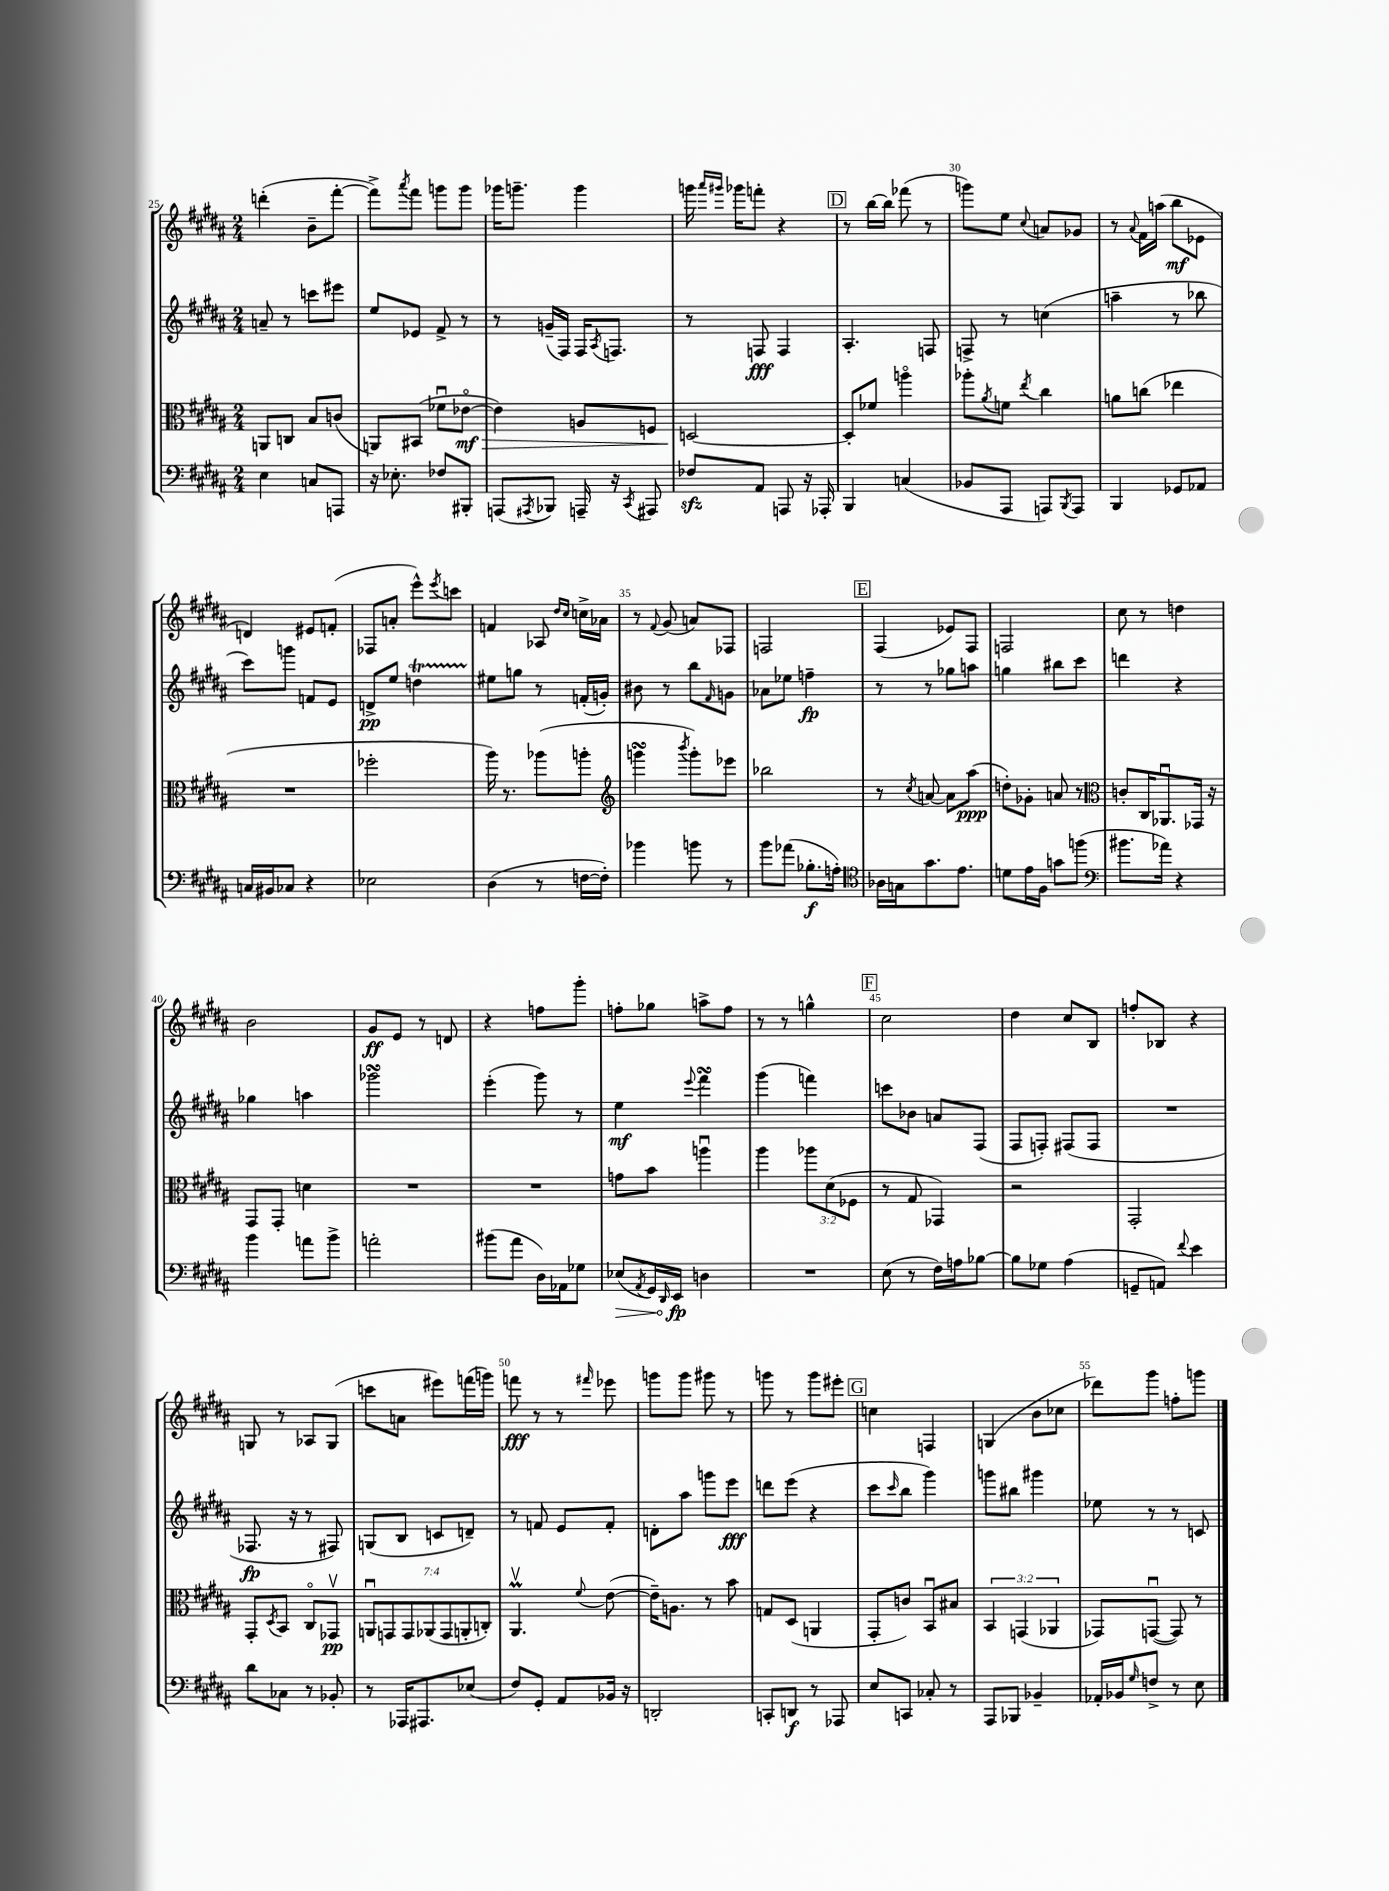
<<
\new StaffGroup <<
\new Staff = "s0" {
    \clef treble \key b \major \numericTimeSignature \time 2/4
    d'''4-.( b'8-- fis'''8~-. |
    fis'''8->) \acciaccatura { ais'''8 } fis'''8 g'''8 g'''8 |
    ges'''16 g'''8.-- g'''4 |
    g'''16 \grace { ais'''16 gis'''16 } ges'''16 f'''8-. r4 |
    \mark \markup { \box "D" } r8 b''16~ b''16 fes'''8( r8 |
    g'''8) e''8 \appoggiatura { cis''8 } a'8 ges'8 |
    r8 \appoggiatura { ais'8 } fis'16 a''16( b''8\mf ees'8 |
    d'4) eis'8 f'8-.( |
    fes8 a'8-. e'''8-^) \acciaccatura { e'''8 } c'''8 |
    f'4 aes8 \grace { dis''16 cis''16 } c''16-> aes'16 |
    r8 \appoggiatura { fis'8 } gis'8( a'8) fes8 |
    f2 |
    \mark \markup { \box "E" } fis4( ees'8) fis8 |
    f2 |
    cis''8 r8 d''4 |
    b'2 |
    gis'8\ff e'8 r8 d'8 |
    r4 f''8 gis'''8-. |
    f''8-. ges''8 a''8-> f''8 |
    r8 r8 g''4-^ |
    \mark \markup { \box "F" } cis''2 |
    dis''4 cis''8 b8 |
    f''8-. bes8 r4 |
    g8 r8 aes8 g8( |
    c'''8 a'8 eis'''8) f'''16( g'''16) |
    f'''8\fff r8 r8 \grace { fis'''16 } ees'''8 |
    g'''8 g'''8 gis'''8 r8 |
    g'''8 r8 g'''8 eis'''8-. |
    \mark \markup { \box "G" } c''4 f4 |
    g4( b'8 ces''8 |
    des'''8) gis'''8 f''8-. g'''8 \bar "|." |
}
\new Staff = "s1" {
    \clef treble \key b \major \numericTimeSignature \time 2/4
    a'8-- r8 c'''8 eis'''8 |
    e''8 ees'8 fis'8-> r8 |
    r8 g'16--( fis16) fis16 \acciaccatura { ais8 } f8. |
    r8 f8\fff f4 |
    \mark \markup { \box "D" } ais4.-. f8 |
    f8-> r8 c''4( |
    a''4-- r8 bes''8 |
    cis'''8) g'''8 f'8 e'8 |
    d'8->\pp e''8 d''4\startTrillSpan |
    eis''8\stopTrillSpan g''8 r8 f'16-.( g'16-.) |
    bis'8 r8 b''8 \grace { fis'16 } g'8 |
    aes'8 ees''8 f''4--\fp |
    \mark \markup { \box "E" } r8 r8 ges''8 a''8 |
    g''4 bis''8 cis'''8 |
    d'''4 r4 |
    ges''4 a''4 |
    ges'''2\turn |
    e'''4-.( gis'''8) r8 |
    e''4\mf \appoggiatura { e'''8 } fis'''4\turn |
    gis'''4( f'''4) |
    \mark \markup { \box "F" } c'''8 bes'8 a'8 fis8( |
    fis8 f8-.) fis8( fis8 |
    R2 |
    fes8.\fp r16 r8 fis8) |
    g8( b8 c'8 d'8--) |
    r8 f'8 e'8 f'8-. |
    d'8-. ais''8 g'''8 e'''8\fff |
    d'''8 e'''8( r4 |
    \mark \markup { \box "G" } cis'''8 \grace { cis'''16 } b''8 gis'''4) |
    g'''8 bis''8 gis'''4 |
    ees''8 r8 r8 c'8 \bar "|." |
}
\new Staff = "s2" {
    \clef alto \key b \major \numericTimeSignature \time 2/4 \override Staff.TupletNumber.text = #tuplet-number::calc-fraction-text
    a,8 c8 b8 c'8( |
    a,8) bis,8( fes'8\downbow ees'8~\flageolet\mf\> |
    ees'4) a8 f8 |
    d2~\! |
    \mark \markup { \box "D" } d8-. fes'8 a''4\flageolet |
    aes''8-. \acciaccatura { ais'8 } f'8 \acciaccatura { e''8 } cis''4 |
    a'8 c''8( ees''4 |
    R2 |
    fes''2-. |
    ais''16) r8. aes''8( a''8-. |
    \clef treble g'''4\turn \acciaccatura { b'''8 } g'''8-.) ees'''8 |
    bes''2 |
    \mark \markup { \box "E" } r8 \acciaccatura { cis''8 } a'8~ a'8 ais''8\ppp( |
    d''8-.) ges'8-. a'8 r8 |
    \clef alto c'8-. cis16 aes,8.\downbow ges,16 r16 |
    gis,8 gis,8-. d'4 |
    R2 |
    R2 |
    g'8 b'8 a''4\downbow |
    ais''4 \tuplet 3/2 { aes''8 dis'8( fes8 } |
    \mark \markup { \box "F" } r8 gis8 ges,4) |
    r2 |
    gis,2-. |
    gis,8-. \acciaccatura { dis8 } b,8 cis8\flageolet ges,8\upbow\pp |
    \tuplet 7/4 { a,8\downbow g,8 g,8 aes,8( g,8 a,8-. c8-.) } |
    ais,4.\upbow\prall \appoggiatura { fis'8 } e'8~( |
    e'16--) a8. r8 b'8 |
    g8 dis8( a,4 |
    \mark \markup { \box "G" } gis,8-. c'8) b,8\downbow bis8 |
    \tuplet 3/2 { b,4 g,4( aes,4 } |
    ges,8) g,8~\downbow( g,8) r8 \bar "|." |
}
\new Staff = "s3" {
    \clef bass \key b \major \numericTimeSignature \time 2/4
    e4 c8 a,,8 |
    r16 ees8.-. fes8 bis,,8-. |
    a,,8( \acciaccatura { ais,,8 } bes,,8) a,,16-- r16 \acciaccatura { cis,8 } ais,,8 |
    fes8\sfz ais,8 a,,8 r16 aes,,16-. |
    \mark \markup { \box "D" } b,,4 c4( |
    bes,8 ais,,8 a,,8) \acciaccatura { b,,8 } a,,8 |
    b,,4 ges,8 aes,8 |
    c16 bis,16 ces8 r4 |
    ees2 |
    dis4( r8 f16~ f16-.) |
    bes'4 b'8 r8 |
    b'8 aes'8( bes8.-.\f a16-.) |
    \mark \markup { \box "E" } \clef tenor aes16 g16 gis'8. e'8. |
    d'8 e'16 fis16 g'8 f''8( |
    \clef bass bis'8. aes'16) r4 |
    b'4 a'8 b'8-> |
    a'2-. |
    bis'8( ais'8 dis16) aes,16 ges8 |
    \once \override Hairpin.circled-tip = ##t ees8\>( \acciaccatura { ais,8 } gis,16) \grace { dis,16 } e,16\fp\! d4 |
    R2 |
    \mark \markup { \box "F" } e8( r8 fis16) a16 bes8~ |
    bes8 ges8 ais4( |
    g,8-- a,8) \appoggiatura { fis'8 } e'4 |
    dis'8 ces8 r8 bes,8-. |
    r8 aes,,16 ais,,8. ees8( |
    fis8) gis,8-. ais,8 bes,16 r16 |
    d,2-. |
    c,8-. d,8\f r8 aes,,8 |
    \mark \markup { \box "G" } e8 c,8 ces8-. r8 |
    ais,,8 bes,,8 bes,4-- |
    aes,16-. bes,16 \grace { gis16 } f8-> r8 e8 \bar "|." |
}
>>
>>
\layout { \context { \Score currentBarNumber = #25 \override BarNumber.break-visibility = ##(#f #t #t) barNumberVisibility = #(every-nth-bar-number-visible 5) } }
